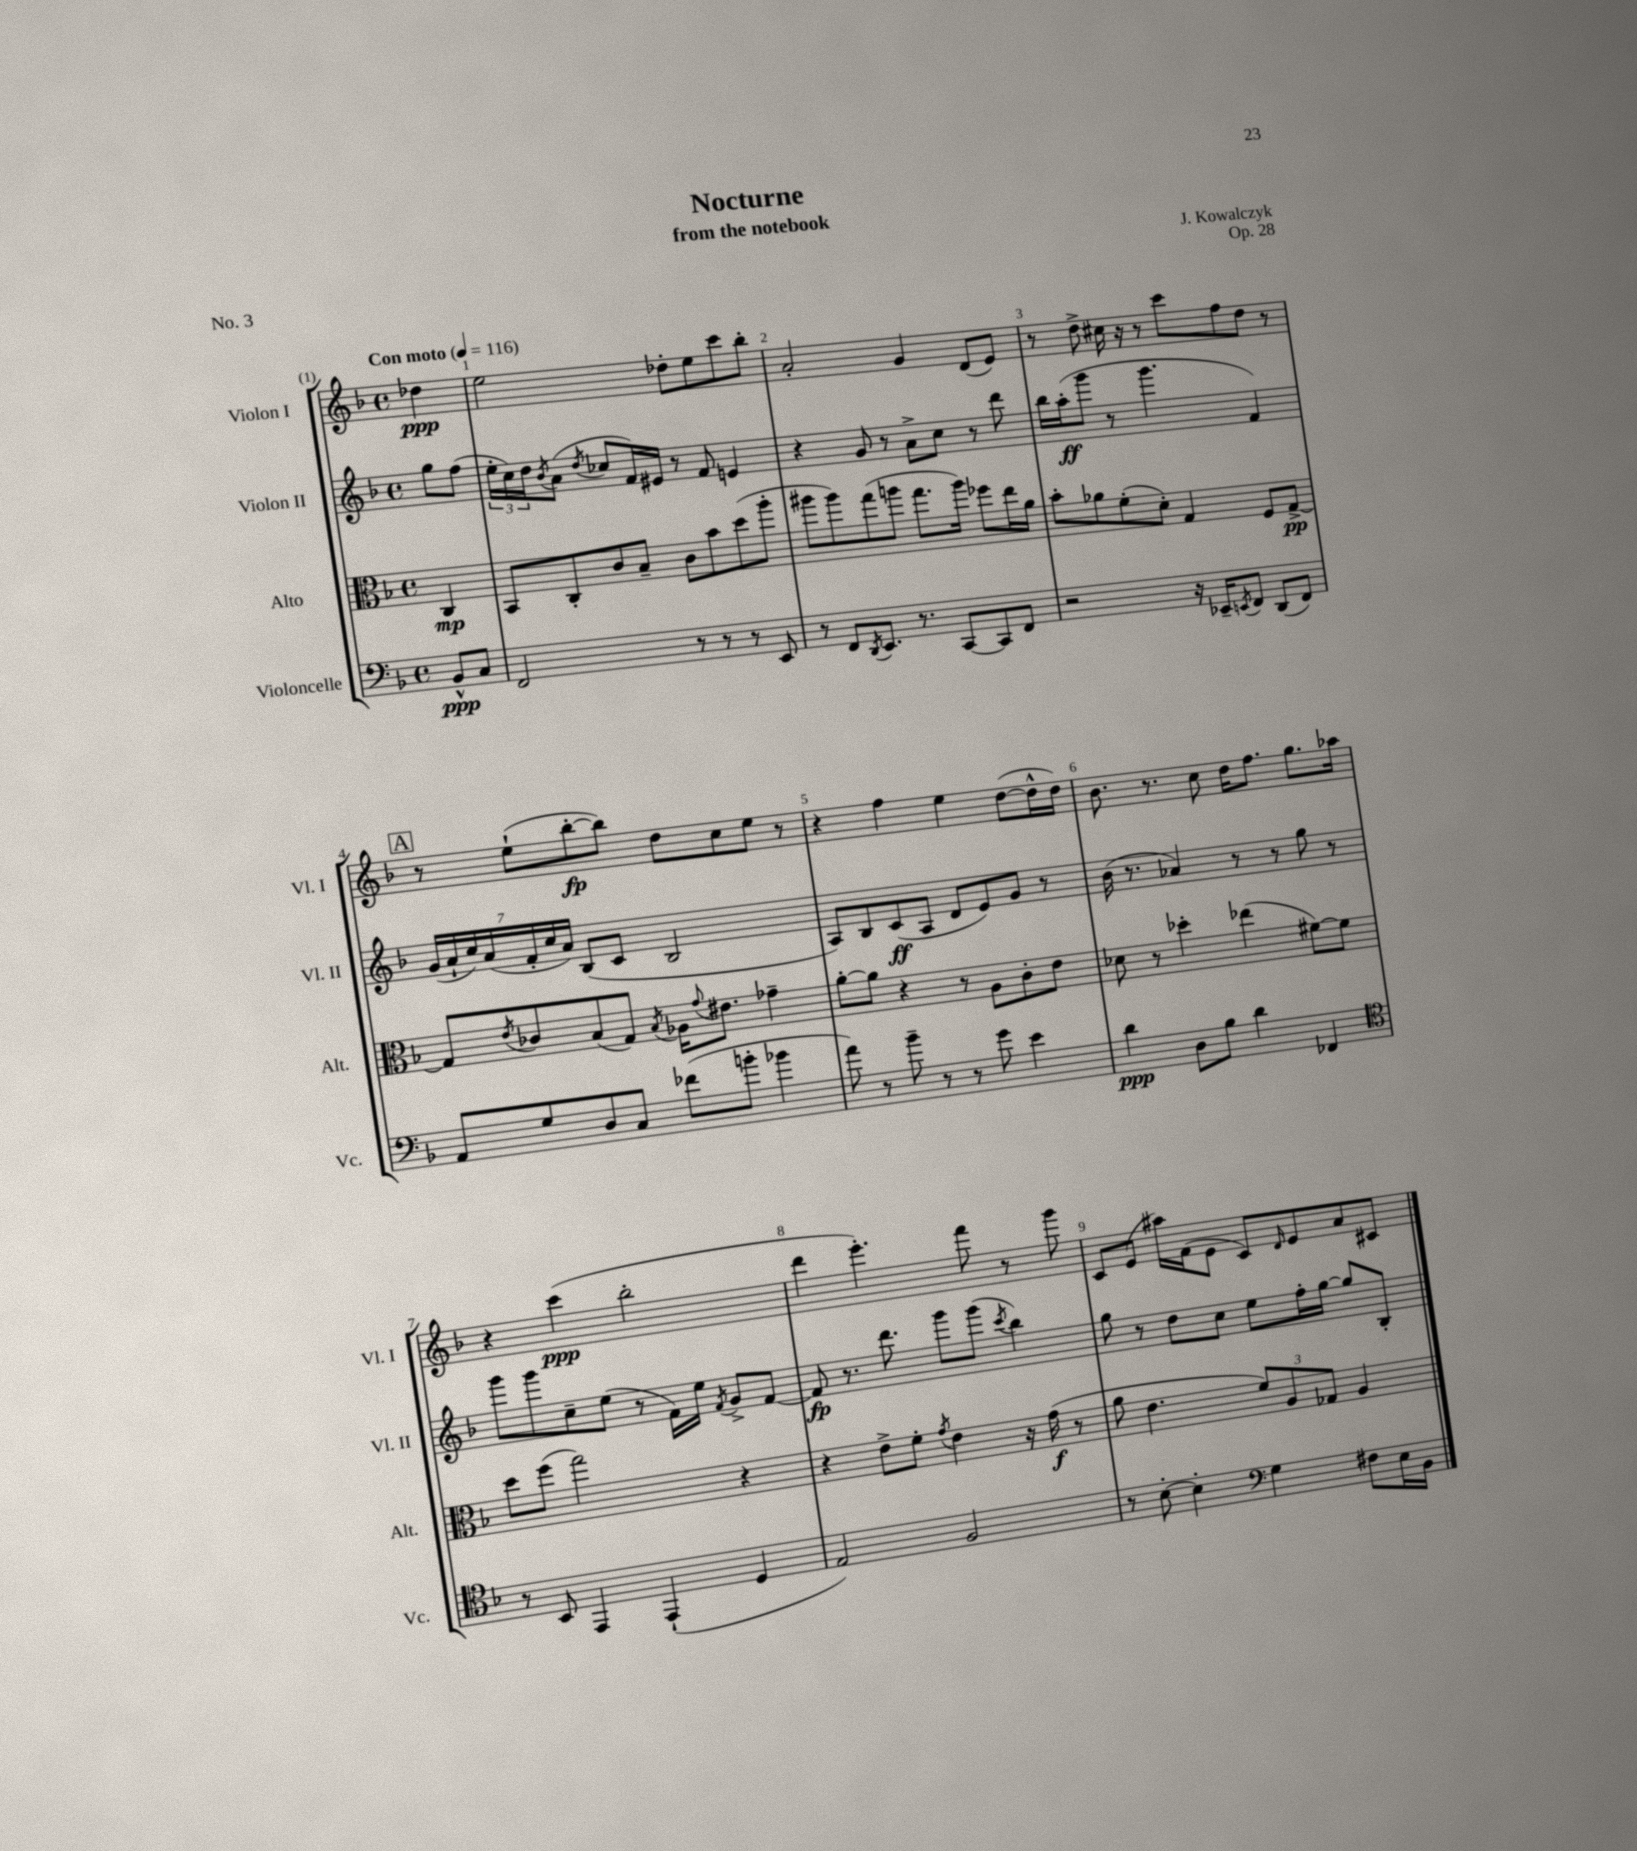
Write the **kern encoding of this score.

**kern	**dynam	**kern	**dynam	**kern	**dynam	**kern	**dynam
*part4	*part4	*part3	*part3	*part2	*part2	*part1	*part1
*staff4	*staff4	*staff3	*staff3	*staff2	*staff2	*staff1	*staff1
*I"Violoncelle	*	*I"Alto	*	*I"Violon II	*	*I"Violon I	*
*I'Vc.	*	*I'Alt.	*	*I'Vl. II	*	*I'Vl. I	*
*clefF4	*	*clefC3	*	*clefG2	*	*clefG2	*
*k[b-]	*	*k[b-]	*	*k[b-]	*	*k[b-]	*
*M4/4	*	*M4/4	*	*M4/4	*	*M4/4	*
*met(c)	*	*met(c)	*	*met(c)	*	*met(c)	*
*MM116	*	*MM116	*	*MM116	*	*MM116	*
=	=	=	=	=	=	=	=
!	!	!	!	!	!	!LO:TX:a:B:t=Con moto	!
8BB-^^/L	ppp	4C/	mp	8gg\L	.	4dd-X\	ppp
8C/J	.	.	.	(8ff\J	.	.	.
=1	=1	=1	=1	=1	=1	=1	=1
2FF/	.	8BB-/L	.	24ee'\LL	.	2ee\	.
.	.	.	.	24cc\)	.	.	.
.	.	.	.	24dd\J	.	.	.
.	.	.	.	8qb-/	.	.	.
.	.	8C'/	.	(8a\J	.	.	.
.	.	.	.	8qdd/	.	.	.
.	.	8c/	.	8cc-X/L	.	.	.
.	.	8B-~/J	.	16f/L)	.	.	.
.	.	.	.	16e#X/JJ	.	.	.
8r	.	8c\L	.	8r	.	8dd-X'\L	.
8r	.	8b-\	.	8f/	.	8ee\	.
8r	.	(8dd\	.	4en/	.	8ccc\	.
8EE/	.	8aa'\J	.	.	.	8bb-'\J	.
=2	=2	=2	=2	=2	=2	=2	=2
8r	.	8aa#X\L	.	4r	.	2a'/	.
8FF/L	.	8aa#\)	.	.	.	.	.
8qDD/	.	.	.	.	.	.	.
8.EE/J	.	(8gg\	.	8g/	.	.	.
.	.	8aan\J	.	8r	.	.	.
8.r	.	.	.	.	.	.	.
.	.	8.gg\L	.	8a^\L	.	4g/	.
[8CC/L	.	.	.	8cc\J	.	.	.
.	.	16aa\Jk)	.	.	.	.	.
8CC/]	.	8ff-X\L	.	8r	.	(8d/L	.
8FF/J	.	16ee\L	.	8ddd\	.	8e/J)	.
.	.	16a\JJ	.	.	.	.	.
=3	=3	=3	=3	=3	=3	=3	=3
2r	.	8b-'\L	.	16bb-\LL	.	8r	.
.	.	.	.	(16aa'\J	ff	.	.
.	.	8a-X\	.	8ggg\J	.	8dd^\	.
.	.	(8f'\	.	8r	.	16cc#X\	.
.	.	.	.	.	.	16r	.
.	.	8d'\J)	.	4.ggg\	.	8r	.
16r	.	4G/	.	.	.	8ccc\L	.
16EE-X~/KL	.	.	.	.	.	.	.
8qEEn/	.	.	.	.	.	.	.
8FF/J	.	.	.	.	.	8ff\	.
(8DD/L	.	8F/L	.	4f/)	.	8dd\J	.
8FF/J)	.	[8G^/J	pp	.	.	8r	.
!!LO:LB:g=z
!!LO:REH:place=s1:t=A
=4	=4	=4	=4	=4	=4	=4	=4
8AA/L	.	8G/L]	.	(28g/LL	.	8r	.
.	.	.	.	28a`/	.	.	.
.	.	.	.	28cc/)	.	.	.
.	.	.	.	(28a/	.	.	.
.	.	8qe/	.	.	.	.	.
8G/	.	8c-X/	.	.	.	(8ee`\L	.
.	.	.	.	28f'/	.	.	.
.	.	.	.	28cc/	.	.	.
.	.	.	.	28a/JJ)	.	.	.
8D/	.	(8B-/	.	(8B-/L	.	[8bb-'\	fp
8C/J	.	8G/J)	.	8c/J	.	8bb-\J])	.
.	.	8qB-/	.	.	.	.	.
(8f-X\L	.	16A-X\KL	.	2B-/	.	8dd\L	.
.	.	8qqg/	.	.	.	.	.
.	.	8.e#X\J	.	.	.	.	.
8bn'\J	.	.	.	.	.	8cc\	.
4b-X\	.	4g-X~\	.	.	.	8ee\J	.
.	.	.	.	.	.	8r	.
=5	=5	=5	=5	=5	=5	=5	=5
8a\)	.	[8a'\L	.	8A/L)	.	4r	.
8r	.	8a\J]	.	8B-/	.	.	.
8b-~\	.	4r	.	(8c/	ff	4ff\	.
8r	.	.	.	8A/J	.	.	.
8r	.	8r	.	8d/L	.	4ee\	.
8g\	.	8A\L	.	8e/)	.	.	.
4e\	.	8c'\	.	8g/J	.	([8dd\L	.
.	.	8e\J	.	8r	.	16dd^^\L]	.
.	.	.	.	.	.	16dd\JJ)	.
=6	=6	=6	=6	=6	=6	=6	=6
4d\	ppp	8d-X\	.	(16b-\	.	8.b-\	.
.	.	.	.	8.r	.	.	.
.	.	8r	.	.	.	.	.
.	.	.	.	.	.	8.r	.
8D\L	.	4dd-X'\	.	4a-X/)	.	.	.
8B-\J	.	.	.	.	.	8cc\	.
4d\	.	(4ee-X\	.	8r	.	16dd\KL	.
.	.	.	.	.	.	8.ff\J	.
.	.	.	.	8r	.	.	.
4FF-X/	.	[8f#X\L)	.	8gg\	.	8.gg\L	.
.	.	8f#\J]	.	8r	.	.	.
.	.	.	.	.	.	16aa-X\Jk	.
!!LO:LB:g=z
=7	=7	=7	=7	=7	=7	=7	=7
*clefC4	*	*	*	*	*	*	*
8r	.	8dd\L	.	8ggg\L	.	4r	.
8BB-/	.	(8ff\J	.	8ggg\	.	.	.
4EE/	.	2gg\)	.	8cc~\	.	(4ccc\	ppp
.	.	.	.	(8ee\J	.	.	.
(4EE`/	.	.	.	8r	.	2bb-'\	.
.	.	.	.	16f\LL)	.	.	.
.	.	.	.	16ee\JJ	.	.	.
.	.	.	.	8qf/	.	.	.
4D/	.	4r	.	8g^/L	.	.	.
.	.	.	.	[8f/J	.	.	.
=8	=8	=8	=8	=8	=8	=8	=8
2E/)	.	4r	.	8f/]	fp	4ddd\	.
.	.	.	.	8.r	.	.	.
.	.	8e^\L	.	.	.	4.eee'\)	.
.	.	.	.	8.ddd\	.	.	.
.	.	8f'\J	.	.	.	.	.
.	.	8qg/	.	.	.	.	.
2F/	.	4e\	.	8ggg\L	.	.	.
.	.	.	.	(8ggg\J	.	8fff\	.
.	.	.	.	8qccc/	.	.	.
.	.	16r	.	4bb-\)	.	8r	.
.	.	(16g\	f	.	.	.	.
.	.	8r	.	.	.	8ggg\	.
=9	=9	=9	=9	=9	=9	=9	=9
8r	.	8a\	.	8gg\	.	8c/L	.
[8B-'\	.	4.e\	.	8r	.	(8e/J	.
4B-'\]	.	.	.	8dd\L	.	16aa#X\LL)	.
.	.	.	.	.	.	(16f\J	.
.	.	.	.	8cc\J	.	8e\J	.
*clefF4	*	*	*	*	*	*	*
4G\	.	12f/L)	.	8ee\L	.	8c/L)	.
.	.	12A/	.	.	.	.	.
.	.	.	.	.	.	16qqd/	.
.	.	.	.	16ff'\L	.	8e/	.
.	.	12G-X/J	.	.	.	.	.
.	.	.	.	[16gg\JJ	.	.	.
8F#X\L	.	4A/	.	8gg/L]	.	8a/	.
16E\L	.	.	.	8B-'/J	.	8c#X/J	.
16BB-\JJ	.	.	.	.	.	.	.
==	==	==	==	==	==	==	==
*-	*-	*-	*-	*-	*-	*-	*-
